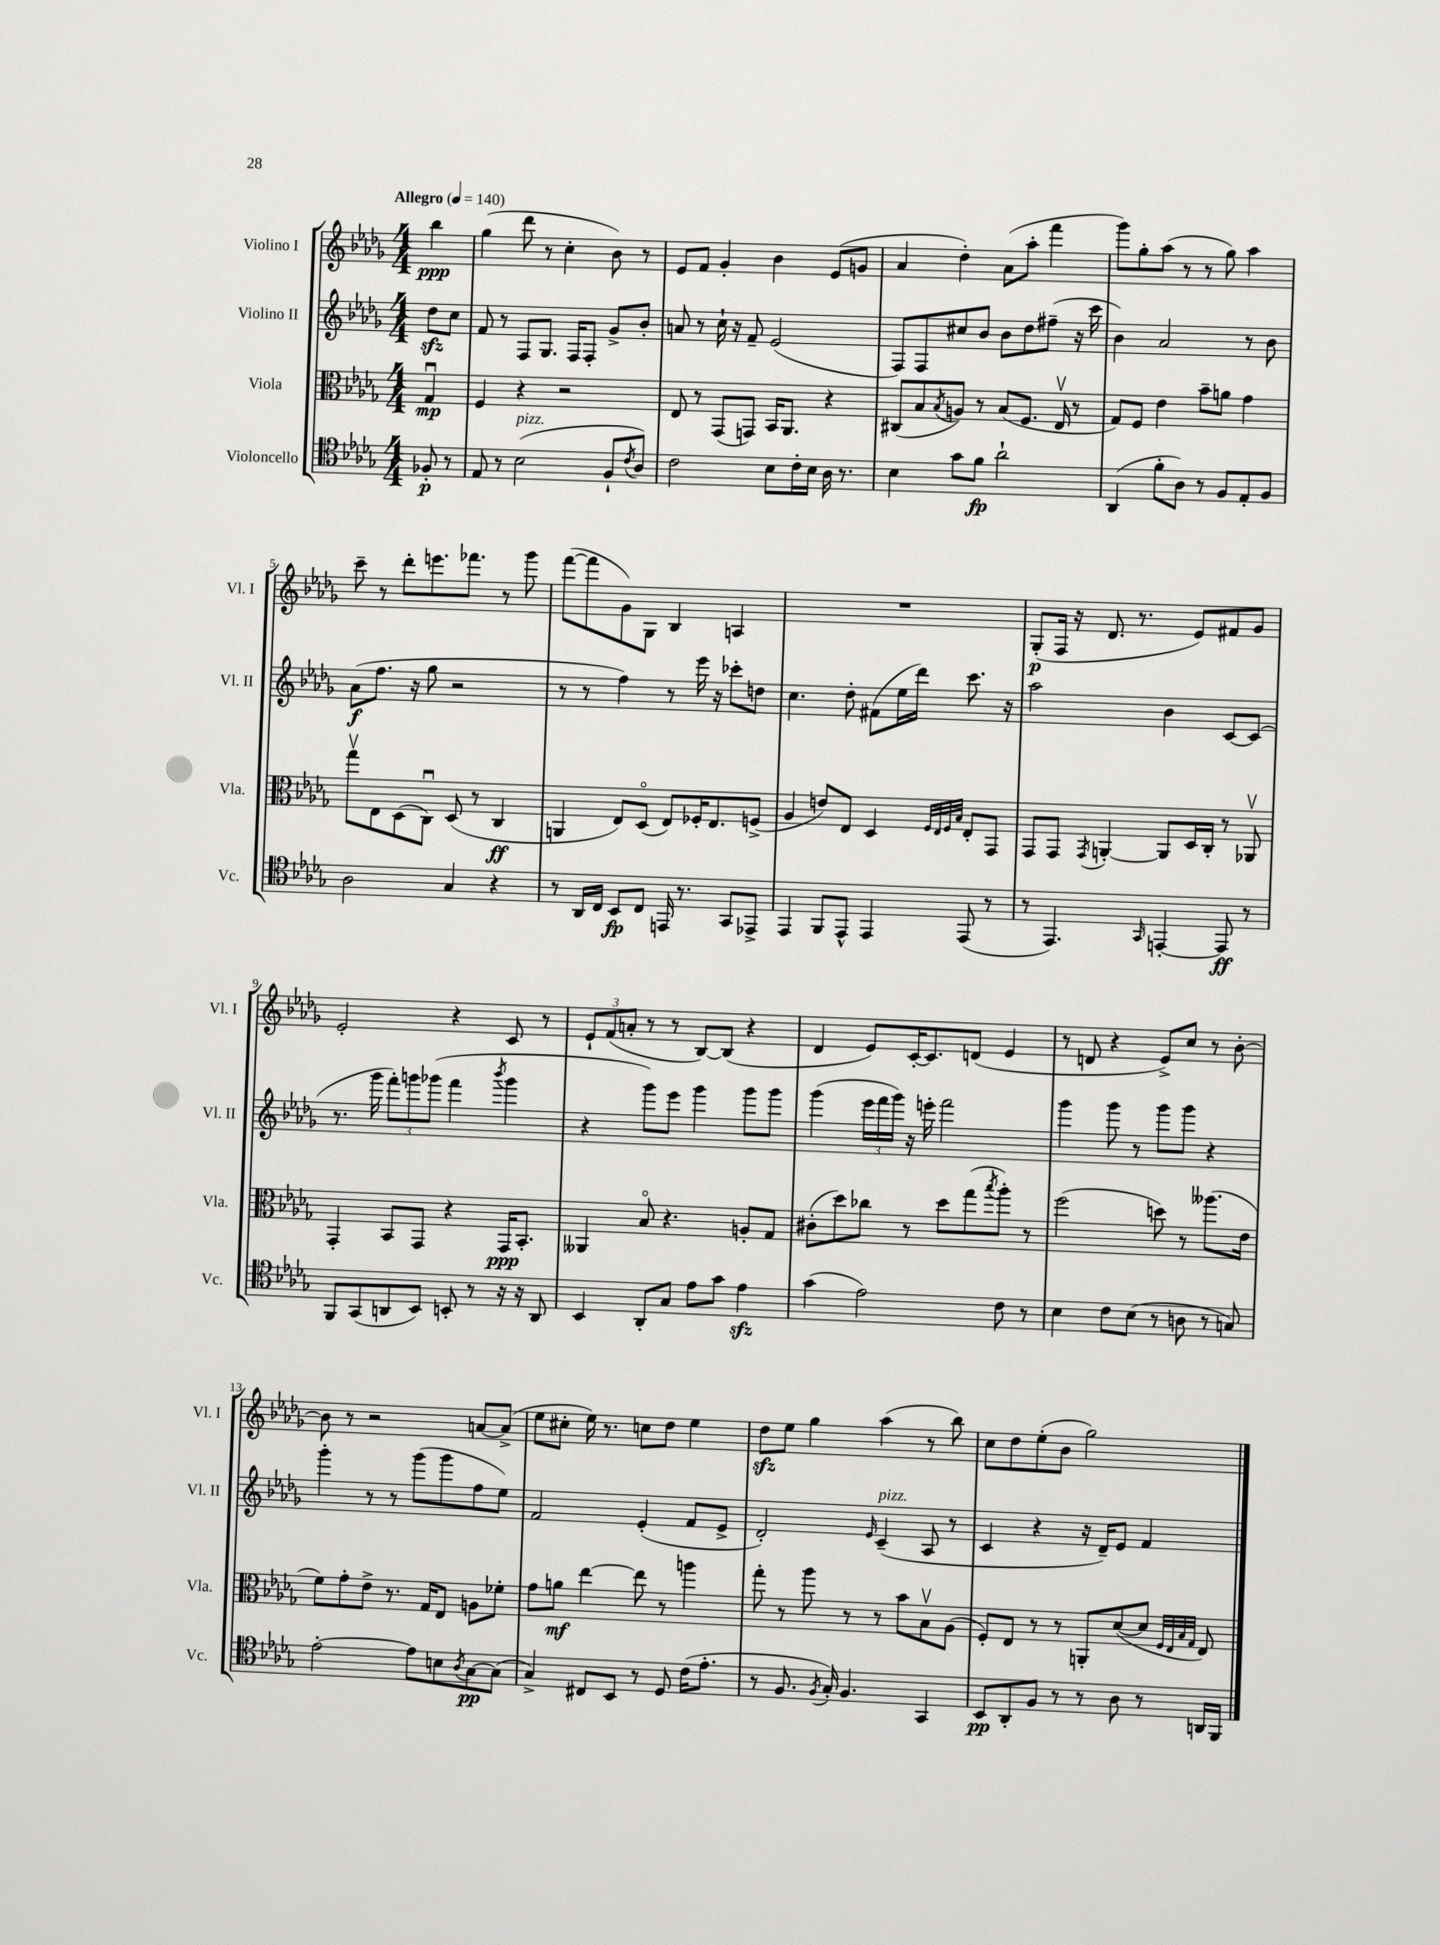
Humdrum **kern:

**kern	**dynam	**kern	**dynam	**kern	**dynam	**kern	**dynam
*part4	*part4	*part3	*part3	*part2	*part2	*part1	*part1
*staff4	*staff4	*staff3	*staff3	*staff2	*staff2	*staff1	*staff1
*I"Violoncello	*	*I"Viola	*	*I"Violino II	*	*I"Violino I	*
*I'Vc.	*	*I'Vla.	*	*I'Vl. II	*	*I'Vl. I	*
*clefC4	*	*clefC3	*	*clefG2	*	*clefG2	*
*k[b-e-a-d-g-]	*	*k[b-e-a-d-g-]	*	*k[b-e-a-d-g-]	*	*k[b-e-a-d-g-]	*
*M4/4	*	*M4/4	*	*M4/4	*	*M4/4	*
*MM140	*	*MM140	*	*MM140	*	*MM140	*
=	=	=	=	=	=	=	=
!	!	!	!	!	!	!LO:TX:a:B:t=Allegro	!
8F-X'/	p	4G-u/	mp	8dd-zz\L	.	4bb-\	ppp
8r	.	.	.	8cc\J	.	.	.
=1	=1	=1	=1	=1	=1	=1	=1
8E-/	.	4F/	.	8f/	.	(4gg-\	.
8r	.	.	.	8r	.	.	.
!LO:TX:a:i:t=pizz.	!	!	!	!	!	!	!
(2B-\	.	4r	.	8F/L	.	8ddd-\	.
.	.	.	.	8.G-/J	.	8r	.
.	.	2r	.	.	.	4cc'\	.
.	.	.	.	16F/KL	.	.	.
.	.	.	.	8F'/J	.	.	.
8F`/L	.	.	.	8g-^/L	.	8b-\)	.
8qc/	.	.	.	.	.	.	.
8A-/J)	.	.	.	8b-'/J	.	8r	.
=2	=2	=2	=2	=2	=2	=2	=2
2c\	.	8E-/	.	8an/	.	8e-/L	.
.	.	8r	.	8r	.	8f/J	.
.	.	(8GG-/L	.	16cc`\	.	4g-'/	.
.	.	.	.	16r	.	.	.
.	.	8GGn/J)	.	8f~/	.	.	.
8B-\L	.	16BB-/KL	.	(2e-/	.	4b-\	.
.	.	8.AA-/J	.	.	.	.	.
16c'\L	.	.	.	.	.	.	.
16B-\JJ	.	.	.	.	.	.	.
16A-\	.	4r	.	.	.	(8e-/L	.
8.r	.	.	.	.	.	.	.
.	.	.	.	.	.	8gn/J	.
=3	=3	=3	=3	=3	=3	=3	=3
4B-\	.	(8C#X/L	.	8F/L)	.	4a-/	.
.	.	8B-/	.	8F/	.	.	.
.	.	8qB-/	.	.	.	.	.
8g-\L	.	8An/J)	.	8cc#X/	.	4dd-'\)	.
8f\J	fp	8r	.	8b-/J	.	.	.
2a-`\	.	(8B-/L	.	8b-\L	.	(8a-\L	.
.	.	8.F/J	.	8dd-\	.	8aa-'\J	.
.	.	.	.	(8ff#X~\J	.	4fff\	.
.	.	16E-v/	.	.	.	.	.
.	.	8r	.	16r	.	.	.
.	.	.	.	16ccc\	.	.	.
=4	=4	=4	=4	=4	=4	=4	=4
(4AA-/	.	8G-/L)	.	4b-\)	.	8ggg-\L)	.
.	.	8F/J	.	.	.	8gg-'\	.
8f'\L	.	4e-\	.	2a-/	.	(8aa-\J	.
8A-\J)	.	.	.	.	.	8r	.
8r	.	8b-~\L	.	.	.	8r	.
8F/L	.	8an\J	.	.	.	8gg-\)	.
8E-'/	.	4g-\	.	8r	.	4aa-\	.
8F/J	.	.	.	8b-\	.	.	.
!!LO:LB:g=z
=5	=5	=5	=5	=5	=5	=5	=5
2A-\	.	8gg-v\L	.	(8a-\L	f	8ccc~\	.
.	.	8E-\	.	8.ff\J	.	8r	.
.	.	(8D-\	.	.	.	8ddd-'\L	.
.	.	.	.	16r	.	.	.
.	.	8Cu\J)	.	8gg-\	.	8.eeen\	.
4G-/	.	(8D-/	.	2r	.	.	.
.	.	.	.	.	.	8.fff-X\J	.
.	.	8r	.	.	.	.	.
4r	.	4C/	ff	.	.	8r	.
.	.	.	.	.	.	8ggg-\	.
=6	=6	=6	=6	=6	=6	=6	=6
8r	.	4AAn/	.	8r	.	([8fff\L	.
16AA-/LL	.	.	.	8r	.	8fff\]	.
16C/JJ	.	.	.	.	.	.	.
8BB-/L	fp	8E-/L)	.	4ff\)	.	8g-\)	.
8C/J	.	(8D-/J	.	.	.	8G-\J	.
16EEn/	.	8E-/L)	.	8r	.	4B-/	.
8.r	.	.	.	.	.	.	.
.	.	16F-X'/K	.	16eee-\	.	.	.
.	.	8.E-/	.	16r	.	.	.
8GG-/L	.	.	.	8ccc-X'\L	.	4An/	.
8EE-X^/J	.	(8Fn^/J	.	8ddn\J	.	.	.
=7	=7	=7	=7	=7	=7	=7	=7
4EE-/	.	4A-/	.	4.cc\	.	1r	.
8FF/L	.	8en/L)	.	.	.	.	.
8EE-^^/J	.	8E-/J	.	8dd-'\	.	.	.
4EE-/	.	4D-/	.	(8f#X\L	.	.	.
.	.	.	.	16ee-\L	.	.	.
.	.	.	.	16ddd-\JJ)	.	.	.
.	.	32qqF/LLL	.	.	.	.	.
.	.	32qqE-/	.	.	.	.	.
.	.	32qqF/	.	.	.	.	.
.	.	32qqB-/JJJ	.	.	.	.	.
(8EE-/	.	8E-'/L	.	8.ccc\	.	.	.
8r	.	8GG-/J	.	.	.	.	.
.	.	.	.	16r	.	.	.
=8	=8	=8	=8	=8	=8	=8	=8
8r	.	8GG-/L	.	2aa-\	.	(8G-'/L	p
4.EE-/)	.	8GG-/J	.	.	.	16F/Jk	.
.	.	.	.	.	.	16r	.
.	.	8qGG-/	.	.	.	.	.
.	.	[4AAn'/	.	.	.	8.d-/	.
.	.	.	.	.	.	8.r	.
16qqGG-/	.	.	.	.	.	.	.
[4EEn'/	.	8AA/L]	.	4b-\	.	.	.
.	.	16D-/L	.	.	.	8e-/L)	.
.	.	16C'/JJ	.	.	.	.	.
8EE/]	ff	8r	.	[8c/L	.	8f#X/	.
8r	.	8AA-Xv/	.	(8c/J]	.	8g-/J	.
!!LO:LB:g=z
=9	=9	=9	=9	=9	=9	=9	=9
8FF/L	.	4GG-'/	.	8.r	.	2e-'/	.
(8GG-/	.	.	.	.	.	.	.
.	.	.	.	16ggg-\	.	.	.
8AAn/	.	8BB-/L	.	12fff'\L)	.	.	.
.	.	.	.	12gggn\	.	.	.
8BB-/J)	.	8GG-/J	.	.	.	.	.
.	.	.	.	(12ggg-X\J	.	.	.
8BBn'/	.	4r	.	4fff\	.	4r	.
8r	.	.	.	.	.	.	.
.	.	.	.	8qbbb-/	.	.	.
16r	.	16GG-/KL	ppp	4ggg-\	.	8c/	.
16r	.	8.BB-'/J	.	.	.	.	.
8AA/	.	.	.	.	.	8r	.
=10	=10	=10	=10	=10	=10	=10	=10
4BB-/	.	4AA--X/	.	4r	.	12e-`/L	.
.	.	.	.	.	.	(12f/	.
.	.	.	.	.	.	12an'/J	.
8AA-'/L	.	8B-/	.	8ggg-\L)	.	8r	.
8G-/J	.	4.r	.	8eee-\J	.	8r	.
8e-\L	.	.	.	4ggg-\	.	[8B-/L)	.
8g-\J	.	.	.	.	.	(8B-/J]	.
4e-zz\	.	8An'/L	.	8ggg-\L	.	4r	.
.	.	8G-/J	.	8ggg-\J	.	.	.
=11	=11	=11	=11	=11	=11	=11	=11
(4g-\	.	(8c#X'\L	.	(4ggg-\	.	4d-/	.
.	.	8dd-\)	.	.	.	.	.
2e-\)	.	8cc-X\J	.	24eee-\LL	.	8e-/L)	.
.	.	.	.	24fff\	.	.	.
.	.	.	.	24ggg-\JJ)	.	.	.
.	.	8r	.	16r	.	[16c'/K	.
.	.	.	.	16eeen'\	.	8.c/]	.
.	.	8dd-\L	.	2fff\	.	.	.
.	.	(8gg-\	.	.	.	(8dn/J	.
.	.	8qbb-/	.	.	.	.	.
8c\	.	8aa-'\J)	.	.	.	4e-/	.
8r	.	8r	.	.	.	.	.
=12	=12	=12	=12	=12	=12	=12	=12
4B-\	.	(2ff\	.	4ggg-\	.	8r	.
.	.	.	.	.	.	8dn/	.
8c\L	.	.	.	8ggg-\	.	4r	.
(8B-\J	.	.	.	8r	.	.	.
8r	.	8ddn\)	.	8ggg-\L	.	8e-^/L)	.
8An\	.	8r	.	8ggg-\J	.	8cc/J	.
8r	.	(8.aa--X\L	.	4r	.	8r	.
8Gn/)	.	.	.	.	.	[8b-'\	.
.	.	16e-\Jk	.	.	.	.	.
!!LO:LB:g=z
=13	=13	=13	=13	=13	=13	=13	=13
[2e-'\	.	8f\L)	.	4ggg-'\	.	8b-\]	.
.	.	8g-'\	.	.	.	8r	.
.	.	8e-^\J	.	8r	.	2r	.
.	.	8.r	.	8r	.	.	.
8e-\L]	.	.	.	(8ggg-\L	.	.	.
.	.	16G-/KL	.	.	.	.	.
8Bn\	.	8E-/J	.	8ggg-\	.	.	.
8qA-/	.	.	.	.	.	.	.
[8G-\	pp	8An\L	.	8ff\	.	[8an/L	.
(8G-\J]	.	8f-X'\J	.	8ee-\J)	.	(8a^/J]	.
=14	=14	=14	=14	=14	=14	=14	=14
4G-^/)	.	8g-\L	.	2f/	.	8ee-\L	.
.	.	8an\J	mf	.	.	8cc#X'\J	.
8C#X/L	.	[4ee-\	.	.	.	16ee-\)	.
.	.	.	.	.	.	8.r	.
8BB-/J	.	.	.	.	.	.	.
8r	.	8ee-\]	.	(4e-'/	.	8ccn\L	.
8D-/	.	8r	.	.	.	8dd-\J	.
(16c\KL	.	4aan\	.	8f/L	.	4ee-\	.
8.e-'\J	.	.	.	.	.	.	.
.	.	.	.	8e-^/J	.	.	.
=15	=15	=15	=15	=15	=15	=15	=15
8r	.	8gg-'\	.	2d-'/)	.	8dd-zz\L	.
8.F/	.	8r	.	.	.	8ee-\J	.
.	.	8aa-\	.	.	.	4gg-\	.
8qF/	.	.	.	.	.	.	.
16G-'/)	.	.	.	.	.	.	.
4.F/	.	8r	.	.	.	.	.
.	.	.	.	16qqe-/	.	.	.
!	!	!	!	!LO:TX:a:i:t=pizz.	!	!	!
.	.	8r	.	(4c~/	.	(4aa-\	.
.	.	8b-\L	.	.	.	.	.
4GG-/	.	8B-v\	.	8A-/	.	8r	.
.	.	(8A-\J	.	8r	.	8bb-\)	.
=16	=16	=16	=16	=16	=16	=16	=16
8BB-/L	pp	8F'/L)	.	4c/	.	8cc\L	.
8AA-'/	.	8E-/J	.	.	.	8dd-\	.
8F/J	.	8r	.	4r	.	(8ee-'\	.
8r	.	8r	.	.	.	8b-\J	.
8r	.	8AAn'/L	.	16r	.	2gg-\)	.
.	.	.	.	16d-~/KL)	.	.	.
8A-\	.	([8d-/	.	8e-/J	.	.	.
8r	.	8d-/J]	.	4f/	.	.	.
.	.	32qqF/LLL	.	.	.	.	.
.	.	32qqE-/	.	.	.	.	.
.	.	32qqB-/	.	.	.	.	.
.	.	32qqG-/JJJ	.	.	.	.	.
16AAn/LL	.	8E-/)	.	.	.	.	.
16FF/JJ	.	.	.	.	.	.	.
==	==	==	==	==	==	==	==
*-	*-	*-	*-	*-	*-	*-	*-
